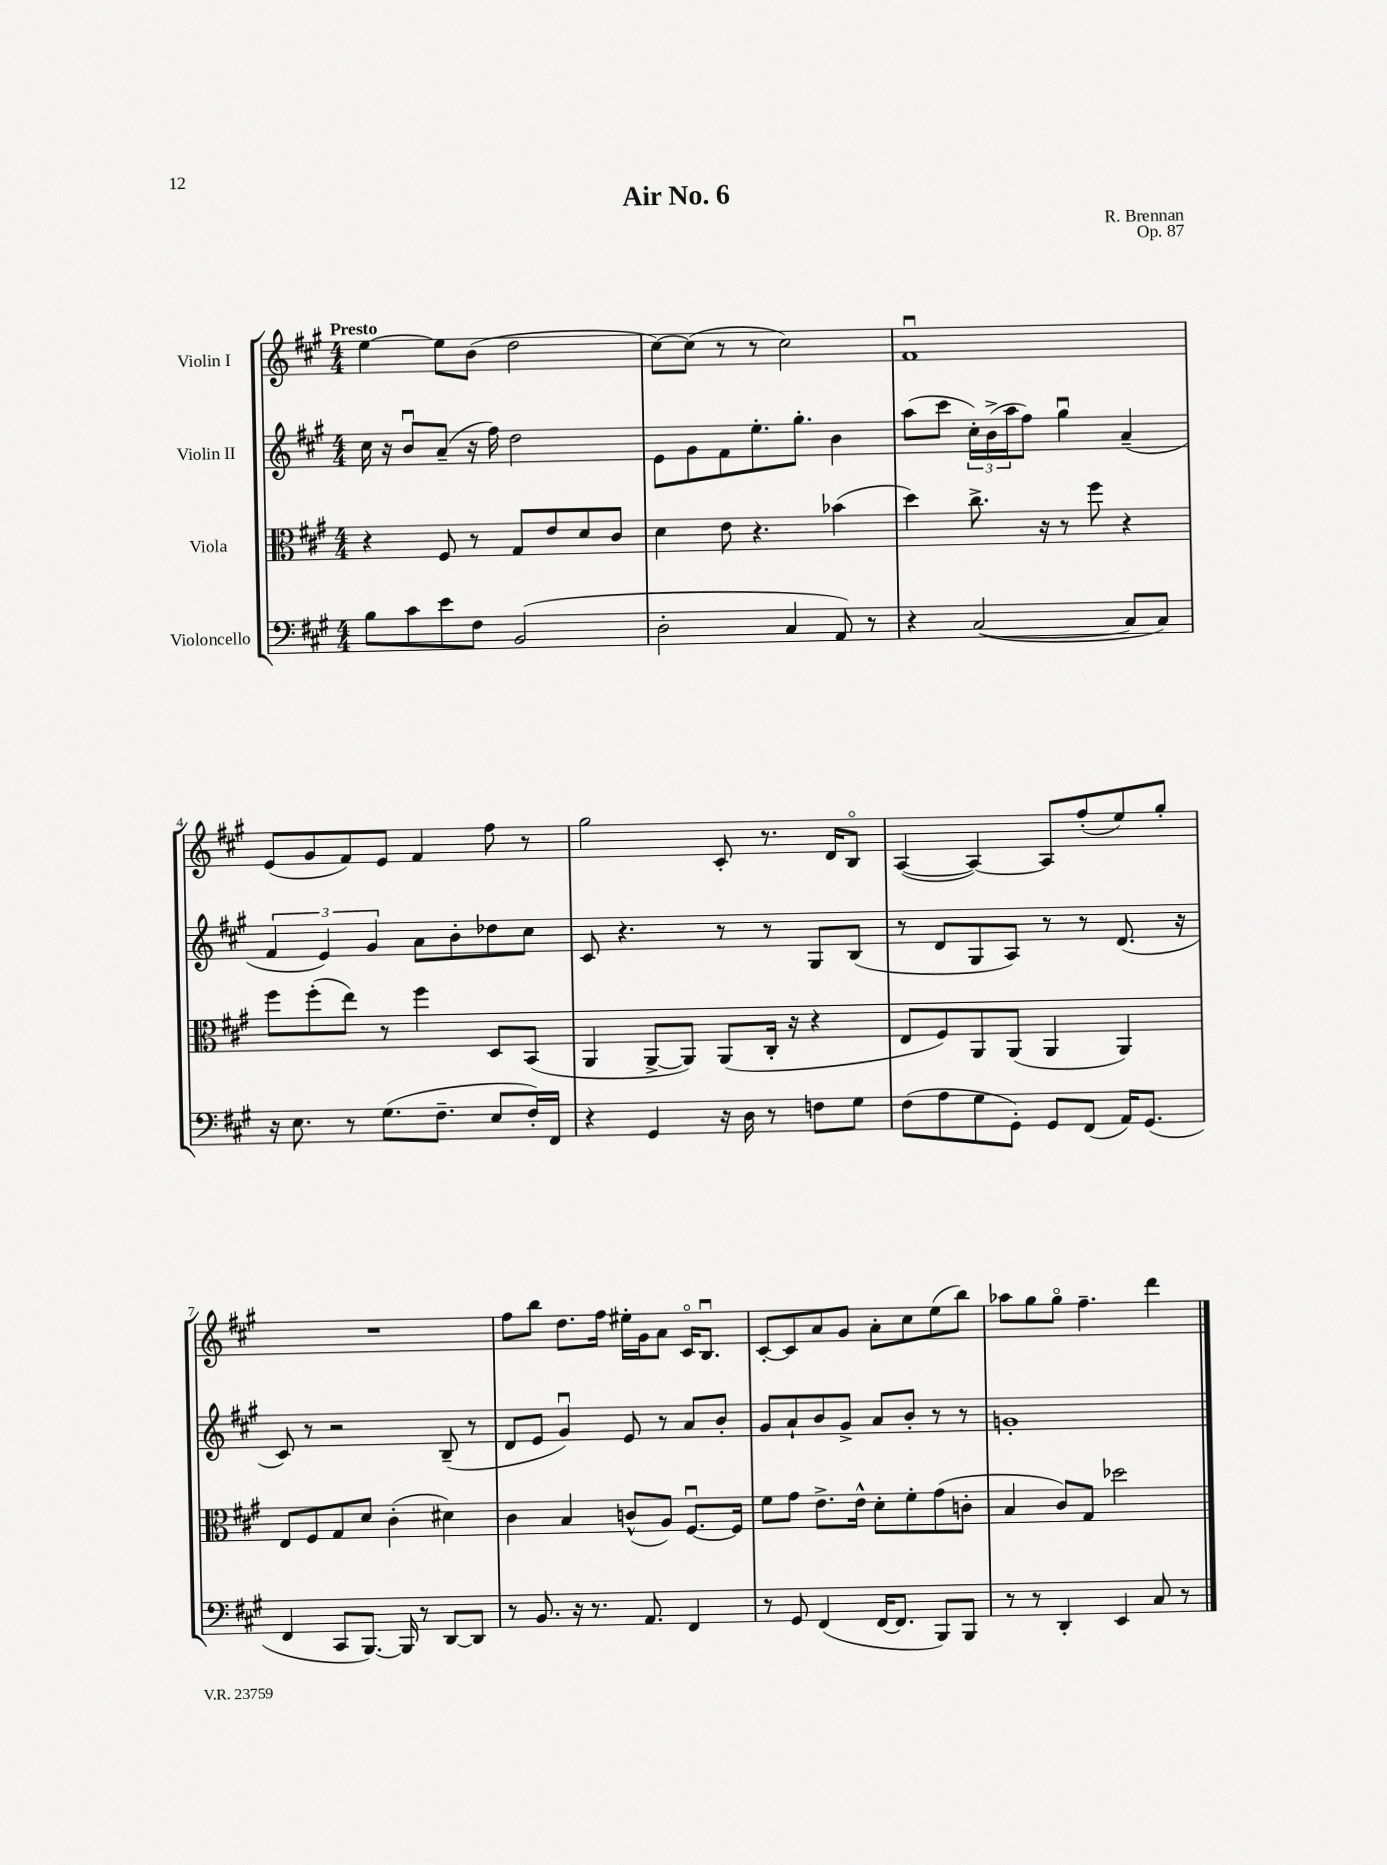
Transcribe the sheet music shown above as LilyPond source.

\header { title = "Air No. 6" composer = "R. Brennan" opus = "Op. 87" }
<<
\new StaffGroup <<
\new Staff = "s0" \with { instrumentName = "Violin I" } {
    \clef treble \key a \major \numericTimeSignature \time 4/4 \tempo "Presto"
    e''4~ e''8 b'8( d''2 |
    cis''8~) cis''8( r8 r8 cis''2) |
    fis'1\downbow |
    e'8( gis'8 fis'8) e'8 fis'4 fis''8 r8 |
    gis''2 cis'8-. r8. d'16 b8\flageolet |
    a4~( a4~) a8 fis''8-.( e''8) gis''8-. |
    R1 |
    fis''8 b''8 d''8. fis''16 eis''16-. gis'16 a'8 cis'16\flageolet b8.\downbow |
    cis'8~-. cis'8 a'8 gis'8 a'8-. cis''8 e''8( b''8) |
    aes''8 gis''8 gis''8\flageolet fis''4.-- d'''4 \bar "|." |
}
\new Staff = "s1" \with { instrumentName = "Violin II" } {
    \clef treble \key a \major \numericTimeSignature \time 4/4
    cis''16 r16 b'8\downbow a'8--( r16 fis''16) d''2 |
    e'8 gis'8 fis'8 e''8.-. gis''8.-. b'4 |
    a''8( cis'''8 \tuplet 3/2 { cis''16-.) b'16->( a''16 } fis''8) gis''4\downbow a'4--( |
    \tuplet 3/2 { fis'4 e'4) gis'4 } a'8 b'8-. des''8 cis''8 |
    cis'8 r4. r8 r8 gis8 b8( |
    r8 d'8 gis8 a8) r8 r8 d'8.( r16 |
    cis'8) r8 r2 b8--( r8 |
    d'8 e'8 gis'4\downbow) e'8 r8 a'8 b'8-. |
    gis'8 a'8-! b'8 gis'8-> a'8 b'8-. r8 r8 |
    g'1-. \bar "|." |
}
\new Staff = "s2" \with { instrumentName = "Viola" } {
    \clef alto \key a \major \numericTimeSignature \time 4/4
    r4 fis8 r8 gis8 e'8 d'8 cis'8 |
    d'4 e'8 r4. bes'4( |
    d''4) cis''8.-> r16 r8 fis''8 r4 |
    fis''8 fis''8-.( e''8) r8 fis''4 d8 b,8( |
    a,4 a,8~-> a,8) a,8( cis16-. r16 r4 |
    e8 fis8) a,8 a,8( a,4 a,4) |
    e8 fis8 gis8 d'8 cis'4-.( dis'4) |
    cis'4 b4 c'8-^( a8) fis8.~\downbow fis16 |
    fis'8 gis'8 e'8.-> e'16-^ d'8-. fis'8-. gis'8( c'8-. |
    b4 cis'8) gis8 des''2 \bar "|." |
}
\new Staff = "s3" \with { instrumentName = "Violoncello" } {
    \clef bass \key a \major \numericTimeSignature \time 4/4
    b8 cis'8 e'8 fis8 b,2( |
    d2-. cis4 a,8) r8 |
    r4 cis2~( cis8 cis8) |
    r16 e8. r8 gis8.( fis8.-- e8 fis16-.) fis,16 |
    r4 gis,4 r16 d16 r8 f8 gis8 |
    fis8( a8 gis8 gis,8-.) gis,8 fis,8( a,16) gis,8.( |
    fis,4 cis,8 b,,8.~) b,,16 r8 d,8~ d,8 |
    r8 b,8. r16 r8. a,8. fis,4 |
    r8 gis,8 fis,4( fis,16~ fis,8. b,,8) b,,8 |
    r8 r8 d,4-. e,4 cis8 r8 \bar "|." |
}
>>
>>
